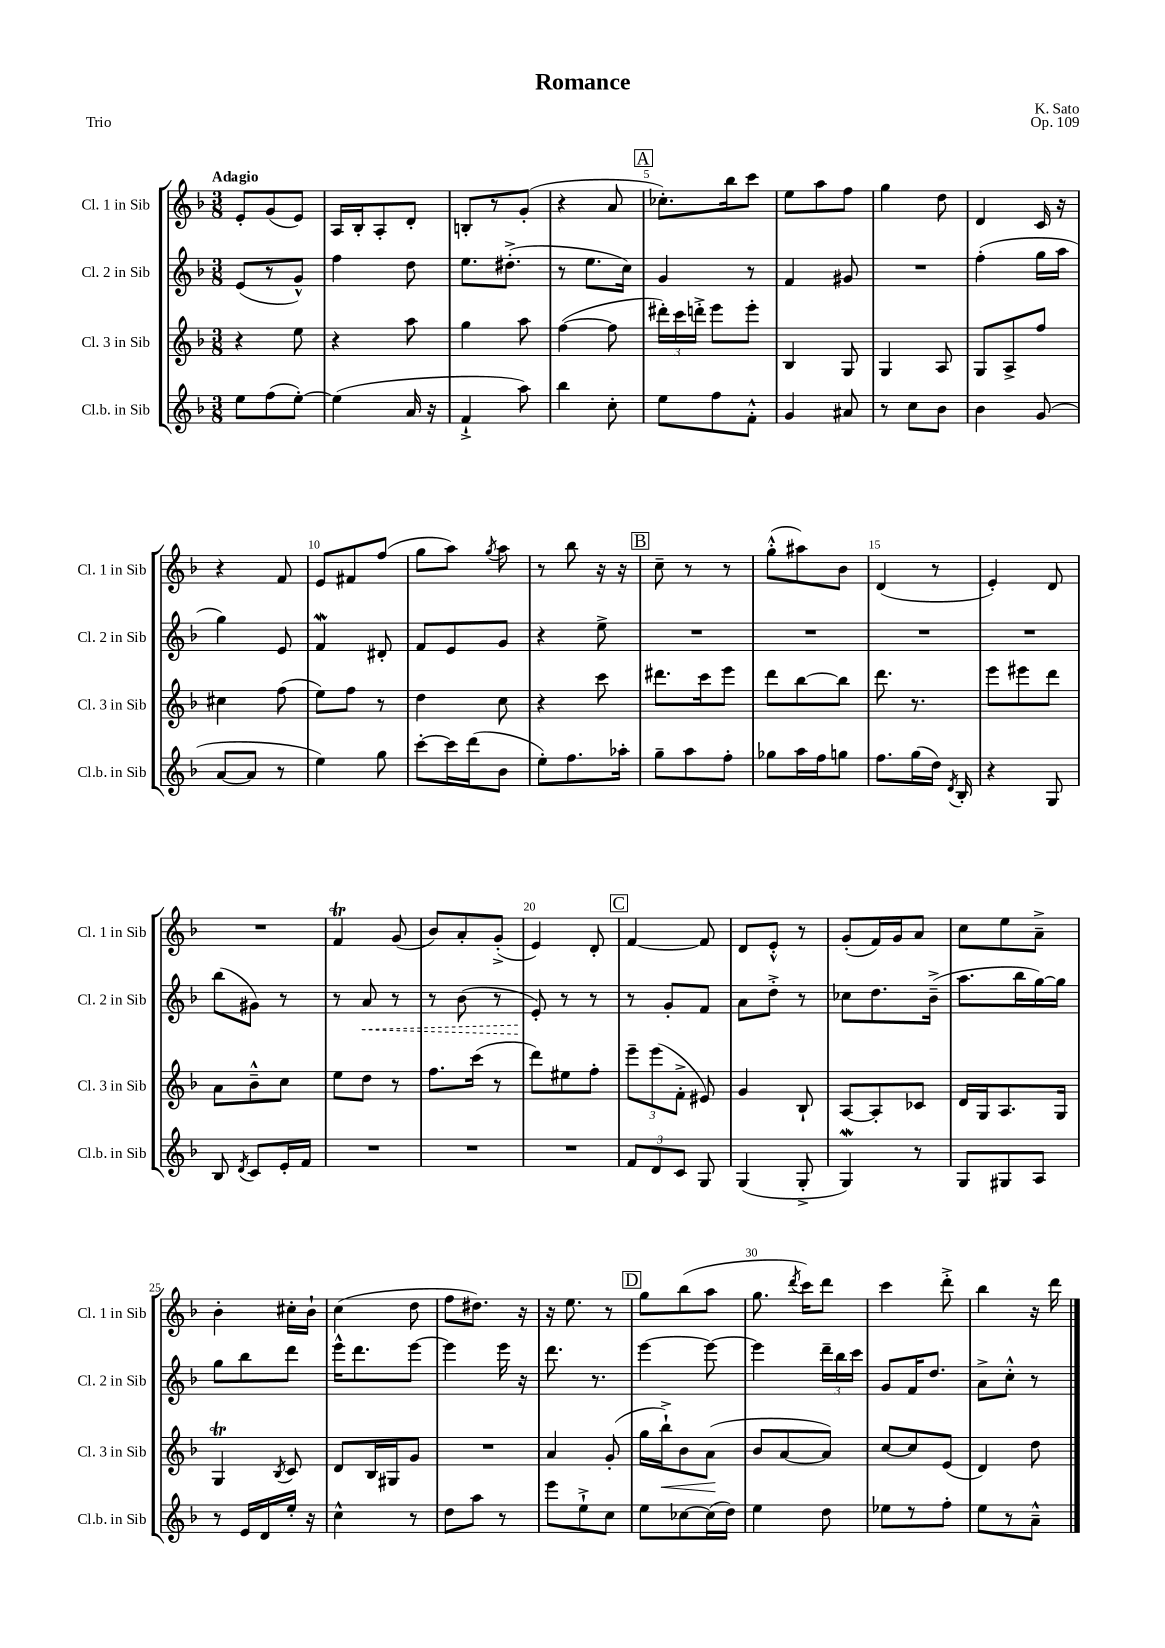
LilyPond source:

\header { title = "Romance" composer = "K. Sato" opus = "Op. 109" piece = "Trio" }
<<
\new StaffGroup <<
\new Staff = "s0" \with { instrumentName = "Cl. 1 in Sib" shortInstrumentName = "Cl. 1 in Sib" } {
    \clef treble \key f \major \numericTimeSignature \time 3/8 \tempo "Adagio"
    \autoBeamOff e'8[-. g'8( e'8]) |
    a16[ bes16-. a8-. d'8]-. |
    b8[-. r8 g'8]-.( |
    r4 a'8 |
    \mark \markup { \box "A" } ces''8.[-.) bes''16 c'''8] |
    e''8[ a''8 f''8] |
    g''4 d''8 |
    d'4 c'16 r16 |
    r4 f'8 |
    e'8[ fis'8 f''8]( |
    g''8[ a''8]) \acciaccatura { g''8 } a''8 |
    r8 bes''8 r16 r16 |
    \mark \markup { \box "B" } c''8-- r8 r8 |
    g''8[-.-^( ais''8) bes'8] |
    d'4( r8 |
    e'4-.) d'8 |
    R4. |
    f'4\trill g'8( |
    bes'8[) a'8-. g'8]-.->( |
    e'4) d'8-. |
    \mark \markup { \box "C" } f'4~ f'8 |
    d'8[ e'8]-.-^ r8 |
    g'8[-.( f'16) g'16 a'8] |
    c''8[ e''8 a'8]---> |
    bes'4-. cis''16[-. bes'16]-! |
    c''4( d''8 |
    f''8[ dis''8.]) r16 |
    r16 e''8. r8 |
    \mark \markup { \box "D" } g''8[ bes''8( a''8] |
    g''8. \acciaccatura { d'''8 } c'''16[) d'''8] |
    c'''4 d'''8-.-> |
    bes''4 r16 d'''16 \bar "|." |
}
\new Staff = "s1" \with { instrumentName = "Cl. 2 in Sib" shortInstrumentName = "Cl. 2 in Sib" } {
    \clef treble \key f \major \numericTimeSignature \time 3/8
    \autoBeamOff e'8[( r8 g'8]-^) |
    f''4 d''8 |
    e''8.[ dis''8.]-.->( |
    r8 e''8.[ c''16]) |
    \mark \markup { \box "A" } g'4 r8 |
    f'4 gis'8 |
    R4. |
    f''4-.( g''16[ a''16] |
    g''4) e'8 |
    f'4\mordent dis'8-. |
    f'8[ e'8 g'8] |
    r4 e''8-> |
    \mark \markup { \box "B" } R4. |
    R4. |
    R4. |
    R4. |
    bes''8[( gis'8]) r8 |
    r8 \once \override Hairpin.style = #'dashed-line a'8\< r8 |
    r8 bes'8( r8 |
    e'8-.\!) r8 r8 |
    \mark \markup { \box "C" } r8 g'8[-. f'8] |
    a'8[ d''8]-.-> r8 |
    ces''8[ d''8. bes'16]--->( |
    a''8.[ bes''16 g''16~) g''16] |
    g''8[ bes''8 d'''8] |
    e'''16[-^ d'''8. e'''8]~ |
    e'''4 e'''16 r16 |
    d'''8. r8. |
    \mark \markup { \box "D" } e'''4~ e'''8~ |
    e'''4 \tuplet 3/2 { d'''16[-- bes''16 c'''16] } |
    g'8[ f'16 d''8.] |
    a'8[-> c''8]-.-^ r8 \bar "|." |
}
\new Staff = "s2" \with { instrumentName = "Cl. 3 in Sib" shortInstrumentName = "Cl. 3 in Sib" } {
    \clef treble \key f \major \numericTimeSignature \time 3/8
    \autoBeamOff r4 e''8 |
    r4 a''8 |
    g''4 a''8 |
    f''4~( f''8 |
    \mark \markup { \box "A" } \tuplet 3/2 { dis'''16[-.) c'''16 d'''16]-.-> } e'''8[ e'''8]-. |
    bes4 g8 |
    g4 a8 |
    g8[ a8-> f''8] |
    cis''4 f''8( |
    e''8[) f''8] r8 |
    d''4 c''8 |
    r4 c'''8 |
    \mark \markup { \box "B" } dis'''8.[ c'''16 e'''8] |
    d'''8[ bes''8~ bes''8] |
    d'''8. r8. |
    e'''8[ eis'''8 d'''8] |
    a'8[ bes'8---^ c''8] |
    e''8[ d''8] r8 |
    f''8.[ c'''16]( r8 |
    d'''8[) eis''8 f''8]-. |
    \mark \markup { \box "C" } \tuplet 3/2 { e'''8[-- e'''8( f'8]-.-> } eis'8) |
    g'4 bes8-! |
    a8[~ a8-. ces'8] |
    d'16[ g16 a8. g16] |
    g4\trill \acciaccatura { bes8 } c'8 |
    d'8[ bes16 gis16 g'8] |
    R4. |
    a'4 g'8-.( |
    \mark \markup { \box "D" } g''16[ bes''16-!->\<) bes'8 a'8]\!( |
    bes'8[ a'8~ a'8]) |
    c''8[~ c''8 e'8]( |
    d'4) d''8 \bar "|." |
}
\new Staff = "s3" \with { instrumentName = "Cl.b. in Sib" shortInstrumentName = "Cl.b. in Sib" } {
    \clef treble \key f \major \numericTimeSignature \time 3/8
    \autoBeamOff e''8[ f''8( e''8]~-.) |
    e''4( a'16 r16 |
    f'4-!-> a''8) |
    bes''4 c''8-. |
    \mark \markup { \box "A" } e''8[ f''8 f'8]-.-^ |
    g'4 ais'8 |
    r8 c''8[ bes'8] |
    bes'4 g'8( |
    a'8[~ a'8] r8 |
    e''4) g''8 |
    c'''8[~-. c'''16 d'''16( bes'8] |
    e''8[-.) f''8. aes''16]-. |
    \mark \markup { \box "B" } g''8[-- a''8 f''8]-. |
    ges''8[ a''16 f''16 g''8] |
    f''8.[ g''16( d''16]) \acciaccatura { d'8 } bes16-. |
    r4 g8 |
    bes8 \acciaccatura { d'8 } c'8[ e'16-. f'16] |
    R4. |
    R4. |
    R4. |
    \mark \markup { \box "C" } \tuplet 3/2 { f'8[ d'8 c'8] } g8 |
    g4( g8-.-> |
    g4\mordent) r8 |
    g8[ gis8 a8] |
    r8 e'16[ d'16 e''16]-. r16 |
    c''4-^ r8 |
    d''8[ a''8] r8 |
    e'''8[ e''8-!-> c''8] |
    \mark \markup { \box "D" } e''8[ ces''8~ ces''16( d''16]) |
    e''4 d''8 |
    ees''8[ r8 f''8]-. |
    e''8[ r8 a'8]---^ \bar "|." |
}
>>
>>
\layout { \context { \Score \override BarNumber.break-visibility = ##(#f #t #t) barNumberVisibility = #(every-nth-bar-number-visible 5) } }
